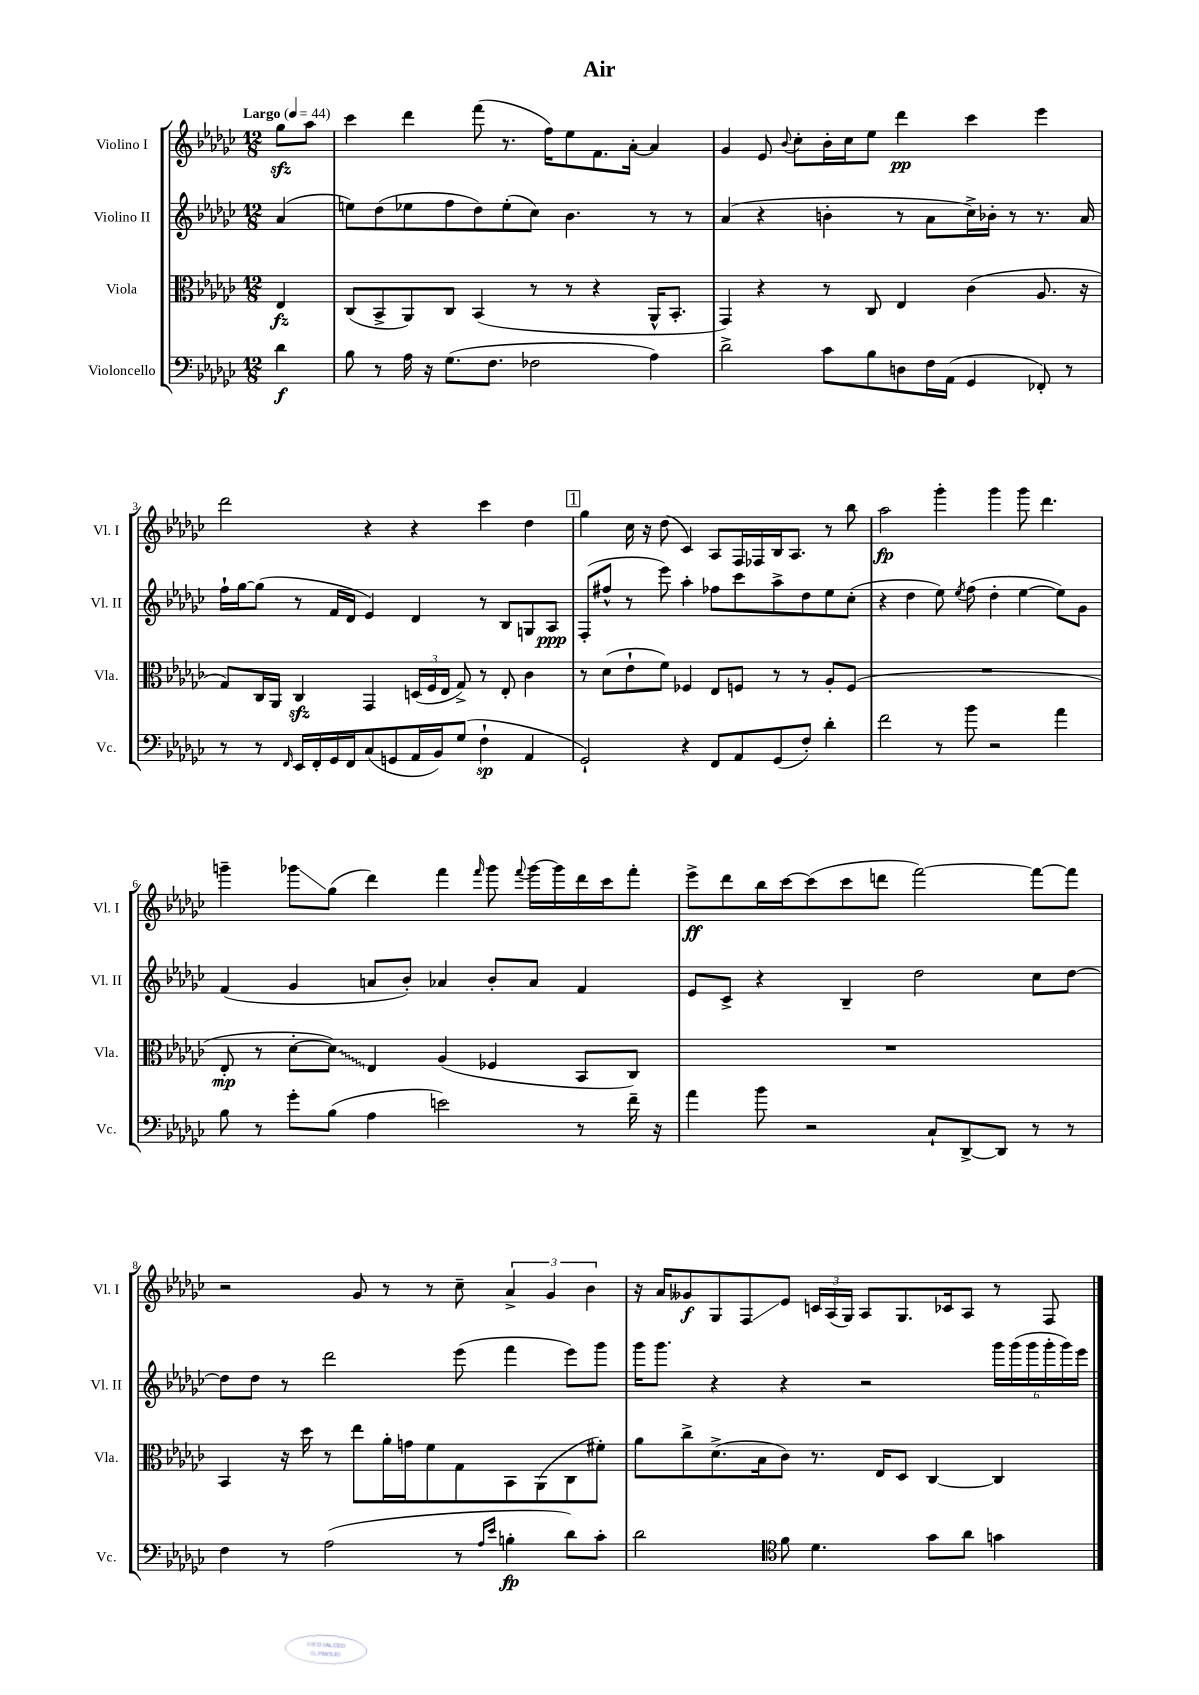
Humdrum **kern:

**kern	**kern	**kern	**kern
*staff4	*staff3	*staff2	*staff1
*clefF4	*clefC3	*clefG2	*clefG2
*k[b-e-a-d-g-c-]	*k[b-e-a-d-g-c-]	*k[b-e-a-d-g-c-]	*k[b-e-a-d-g-c-]
*M12/8	*M12/8	*M12/8	*M12/8
*MM44	*MM44	*MM44	*MM44
4d-	4E-	(4a-	8gg-
.	.	.	8aa-
=	=	=	=
8B-	(8C-	8ee)	4ccc-
8r	8BB-^	(8dd-	.
16A-	8AA-)	8ee-	4ddd-
16r	.	.	.
(8.G-	8C-	8ff	.
.	(4BB-	8dd-)	(8fff
8.F	.	.	.
.	.	(8ee-'	8.r
2F-	8r	8cc-)	.
.	.	.	16ff)
.	8r	4.b-	8ee-
.	4r	.	8.f
.	.	.	[16a-'
4A-)	16AA-^^	8r	4a-]
.	8.BB-'	.	.
.	.	8r	.
=	=	=	=
2d-^	4GG-)	(4a-	4g-
.	4r	4r	8e-
.	.	.	8qqb-
.	.	.	8cc-'
8c-	8r	4b'	16b-'
.	.	.	16cc-
8B-	8C-	.	8ee-
8D	4E-	8r	4ddd-
16F	.	8a-	.
(16AA-	.	.	.
4GG-	(4c-	16cc-^)	4ccc-
.	.	16b-'	.
.	.	8r	.
8FF-')	8.A-	8.r	4eee-
8r	.	.	.
.	16r	16a-	.
=	=	=	=
8r	8G-)	16ff`	2ddd-
.	.	[16gg-	.
8r	16C-	(8gg-]	.
.	16AA-	.	.
16qqFF	.	.	.
16EE-	4C-	8r	.
16FF'	.	.	.
16GG-	.	16f	.
16FF	.	16d-	.
(8C-	4GG-	4e-)	4r
8GG	.	.	.
16AA-	(24D	4d-	4r
.	24F	.	.
16BB-)	.	.	.
.	24E-	.	.
(8G-	8G-^)	.	.
4F`	8r	8r	4ccc-
.	8E-'	8B-	.
4AA-	4c-	8G	4dd-
.	.	8A-	.
=	=	=	=
2GG-`)	8r	(8F'	4gg-
.	(8d-	8ff#^^	.
.	8e-`	8r	16cc-
.	.	.	16r
.	8f)	8eee-)	(8dd-
4r	4F-	4aa-'	4c-)
8FF	8E-	8ff-	8A-
8AA-	8F	8ccc-	16F
.	.	.	16F-
(8GG-	8r	8aa-^	16B-
.	.	.	8.A-
8F')	8r	8dd-	.
4d-'	8A-'	8ee-	8r
.	(8F	(8cc-'	8bb-
=	=	=	=
2f	1.r	4r	2aa-
.	.	4dd-	.
8r	.	8ee-)	4ggg-'
.	.	8qee-	.
8b-	.	(8ff	.
2r	.	4dd-'	4ggg-
.	.	[4ee-	8ggg-
.	.	.	4.ddd-
4a-	.	8ee-])	.
.	.	8g-	.
=	=	=	=
8B-	8E-'	(4f	4ggg~
8r	8r	.	.
8g-'	[8d-'	4g-	8ggg-
(8B-	8d-])	.	(8gg-
4A-	4E-	8a	4ddd-)
.	.	8b-')	.
2e)	(4A-	4a-	4fff
.	.	.	16qqfff
.	4F-	8b-'	8ggg-
.	.	.	8qqfff
.	.	8a-	[16ggg-
.	.	.	16ggg-]
8r	8BB-	4f	16ddd-
.	.	.	16ccc-
16f~	8C-)	.	8fff'
16r	.	.	.
=	=	=	=
4a-	1.r	8e-	8eee-^
.	.	8c-^	8ddd-
8b-	.	4r	16bb-
.	.	.	[16ccc-
2r	.	.	(8ccc-]
.	.	4B-~	8ccc-
.	.	.	8ddd
.	.	2dd-	[2fff)
8C-`	.	.	.
[8DD-^	.	.	.
8DD-]	.	.	.
8r	.	8cc-	8fff_
8r	.	[8dd-	8fff]
=	=	=	=
4F	4BB-	8dd-]	2r
.	.	8dd-	.
8r	16r	8r	.
.	16dd-	.	.
(2A-	8r	2ddd-	.
.	8ee-	.	8g-
.	16a-'	.	8r
.	16g	.	.
.	8f	.	8r
8r	8G-	(8eee-	8cc-~
16qqA-	.	.	.
16qqe-	.	.	.
4B'	8BB-	4fff	6a-^
.	(8AA-	.	.
.	.	.	6g-
8d-)	8C-	8eee-)	.
.	.	.	6b-
8c-'	8f#')	8ggg-	.
=	=	=	=
2d-	8a-	16ggg-	16r
.	.	8.ggg-	16a-
.	8cc-^	.	8g--
.	(8.d-^	4r	8G-
.	.	.	8F
.	16B-	.	.
*clefC4	*	*	*
8f	8c-)	4r	8e-
4.d-	8.r	.	24c
.	.	.	(24A-
.	.	.	24G-)
.	.	2r	8A-
.	16E-	.	.
.	8D-	.	8.G-
8g-	[4C-	.	.
.	.	.	16c-
8a-	.	.	8A-
4g	4C-]	24ggg-	8r
.	.	(24ggg-	.
.	.	24ggg-	.
.	.	24ggg-'	8F
.	.	24ggg-)	.
.	.	24eee-	.
==	==	==	==
*-	*-	*-	*-
